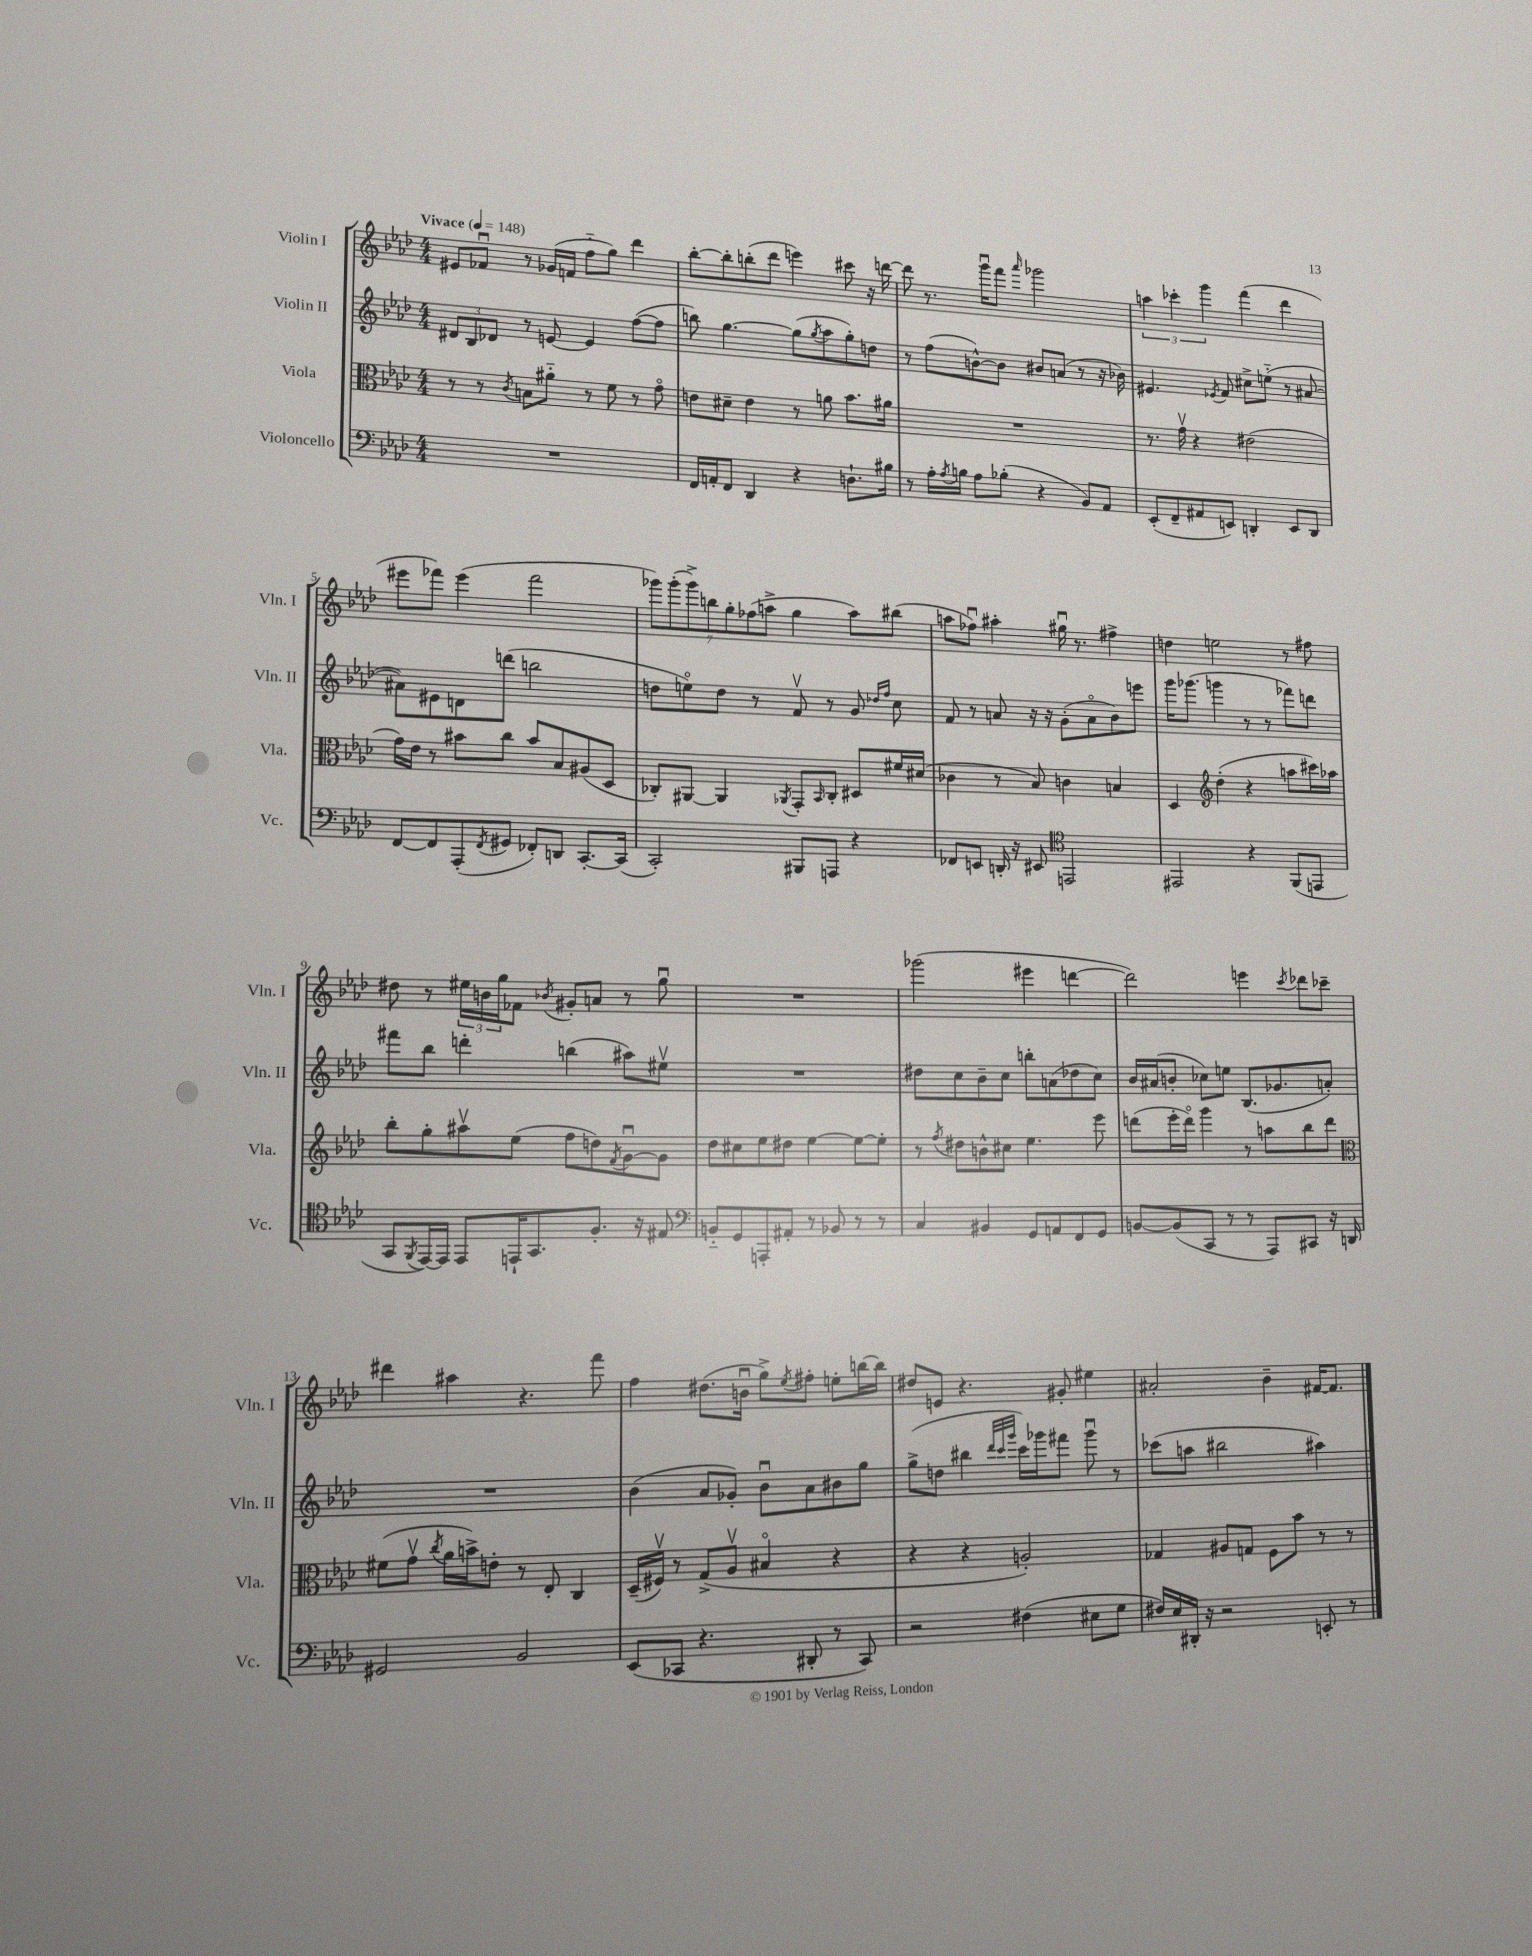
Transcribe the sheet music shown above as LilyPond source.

<<
\new StaffGroup <<
\new Staff = "s0" \with { instrumentName = "Violin I" shortInstrumentName = "Vln. I" } {
    \clef treble \key aes \major \numericTimeSignature \time 4/4 \tempo "Vivace" 4 = 148
    eis'8 fes'8\downbow r8 ges'16( f'16 f''8-_ g''8) des'''4 |
    bes''8~-. bes''8-. b''8-.( des'''8 e'''4) cis'''8 r16 d'''16~ |
    d'''8 r8. g'''16\downbow f'''8 \grace { aes'''16 } ges'''2 |
    \tuplet 3/2 { a''4 ces'''4-. g'''4 } f'''4( des'''4 |
    eis'''8 fes'''8) eis'''4( fes'''2 |
    \tuplet 7/4 { ges'''8) ges'''8-.( ges'''8->) b''8 g''8-. fes''8( a''8-> } g''4 a''8) bis''8( |
    a''8 fes''8\downbow) ais''4-. gis''16\downbow r8. fis''4-> |
    d''4 e''2 r8 fis''8 |
    dis''8 r8 \tuplet 3/2 { eis''16 b'16 g''16 } fes'8 \acciaccatura { bes'8 } gis'8-. a'8 r8 g''8\downbow |
    R1 |
    ges'''2( eis'''4 d'''4~ |
    d'''2) e'''4 \acciaccatura { c'''8 } des'''8 ces'''8-- |
    dis'''4 ais''4 r4. f'''8 |
    f''4 dis''8.( b'16\downbow g''8->) \acciaccatura { ees''8 } fis''8-. e''8-. b''16~ b''16 |
    dis''8 e'8 r4. gis'8-. eis''4 |
    ais'2-. bes'4-- fis'16~ fis'8. \bar "|." |
}
\new Staff = "s1" \with { instrumentName = "Violin II" shortInstrumentName = "Vln. II" } {
    \clef treble \key aes \major \numericTimeSignature \time 4/4
    \tuplet 3/2 { dis'8 bes8 des'8 } r8 e'8~ e'4 f''8~( f''8 |
    b''8) g''4.~ g''8( \acciaccatura { g''8 } aes''8 g''8-.) d''8 |
    r8 f''8( b'8~-^) b'8 bis'8 a'8( r8 r16 bes'16) |
    eis'4. \acciaccatura { ees'8 } f'8 cis''8-> e''8-_( r8 ais'8~ |
    ais'8) eis'8 d'8 d'''8( b''2 |
    d''8 e''8\flageolet) d''8 r8 f'8\upbow r8 g'8 \grace { des''16 f''16 } c''8 |
    f'8 r8 a'8 r16 r16 g'8-.( a'8\flageolet bes'8) e'''8 |
    g'''16 ges'''8.( g'''4 r8 r8 fes'''8) d'''8 |
    fis'''8 bes''8 d'''4-. b''4( ais''8) eis''8\upbow |
    R1 |
    dis''8 c''8 bes'8-- c''8 b''8-. a'8( des''8 c''8) |
    bes'16 ais'16( b'8-. ces''8) e''8 bes8.( ges'8. a'8-.) |
    R1 |
    bes'4( aes'8 ges'8-.) bes'8\downbow aes'8 bis'8 g''8 |
    g''8->( d''8 bis''4 \grace { des'''32 c'''32 g'''32 } c'''16) ges'''16 fis'''8 ges'''8\downbow r8 |
    ces'''8( a''8 bis''2 ais''4) \bar "|." |
}
\new Staff = "s2" \with { instrumentName = "Viola" shortInstrumentName = "Vla." } {
    \clef alto \key aes \major \numericTimeSignature \time 4/4
    r8 r8 \acciaccatura { c'8 } b8 ais'8-_ r8 f'8 r8 g'8\flageolet |
    e'8 dis'8-- e'4 r8 a'8 bes'8. ais'16 |
    R1 |
    r8. g'16\upbow r4 eis'2( |
    g'16) ees'16 r8 bis'8 c''8 bis'8 bes8 ais8( des8 |
    ces8-.) ais,8~ ais,4 \acciaccatura { aes,8 } g,8-. \grace { bes,16 } ces8-. dis8 fis'16 dis'16( |
    ces'4 r8 bes8) c'4 b4 |
    des4 \clef treble des''4-.( r4 a''8 cis'''16) aes''16 |
    bes''8-. g''8-. ais''8\upbow ees''8( f''8 d''8) \acciaccatura { f'8 } g'8~\downbow g'8 |
    des''8 cis''8 ees''8 dis''8 ees''4~ ees''8~ ees''8-. |
    r8 \acciaccatura { f''8 } dis''8 b'8-^ cis''8 ees''4. ees'''8 |
    d'''8( ees'''16-. d'''16\flageolet) g'''4 r8 a''8 bes''8 d'''8 |
    \clef alto fis'8( g'8\upbow \acciaccatura { c''8 } aes'16 b'16->) e'8-. r8 ees8-. c4 |
    des16--( fis16\upbow) r8 g8->( aes8\upbow bis4\flageolet r4 |
    r4 r4 a2-.) |
    ges4 ais8 g8 f8 bes'8 r8 r8 \bar "|." |
}
\new Staff = "s3" \with { instrumentName = "Violoncello" shortInstrumentName = "Vc." } {
    \clef bass \key aes \major \numericTimeSignature \time 4/4
    R1 |
    f,16 a,16-. f,8 des,4 r4 d8.-! bis16 |
    r8 aes16-. \acciaccatura { aes8 } b16 aes8 bes8-.( r4 bes,8) aes,8 |
    ees,8-.( f,8-- ais,8 e,8) d,4-. e,8 d,8 |
    f,8~ f,8 aes,,8-.( \acciaccatura { f,8 } gis,8 fes,8-.) d,8 c,8.~-. c,16( |
    c,2-.) bis,,8 a,,8 r4 |
    fes,8 e,8 d,16-. r16 eis,8 \clef tenor e,2 |
    eis,2 r4 f,8( e,8 |
    g,8 \acciaccatura { f,8 } ees,16~) ees,16 ees,8 e,16-! g,8. f8.-. r16 eis8 |
    \clef bass b,8-_ g,8 a,,8-. ais,8-. r8 bes,8 r8 r8 |
    c4 bis,4 g,8 a,8 f,8 g,8 |
    b,8~ b,8( c,8 r8 r8 aes,,8) cis,8 r16 d,16 |
    gis,2 bes,2 |
    ees,8( ces,8 r4. dis,8-. r8 ces,8) |
    r2 fis4( eis8 g8 |
    fis16) ees16 dis,16-. r16 r2 e,8-. r8 \bar "|." |
}
>>
>>
